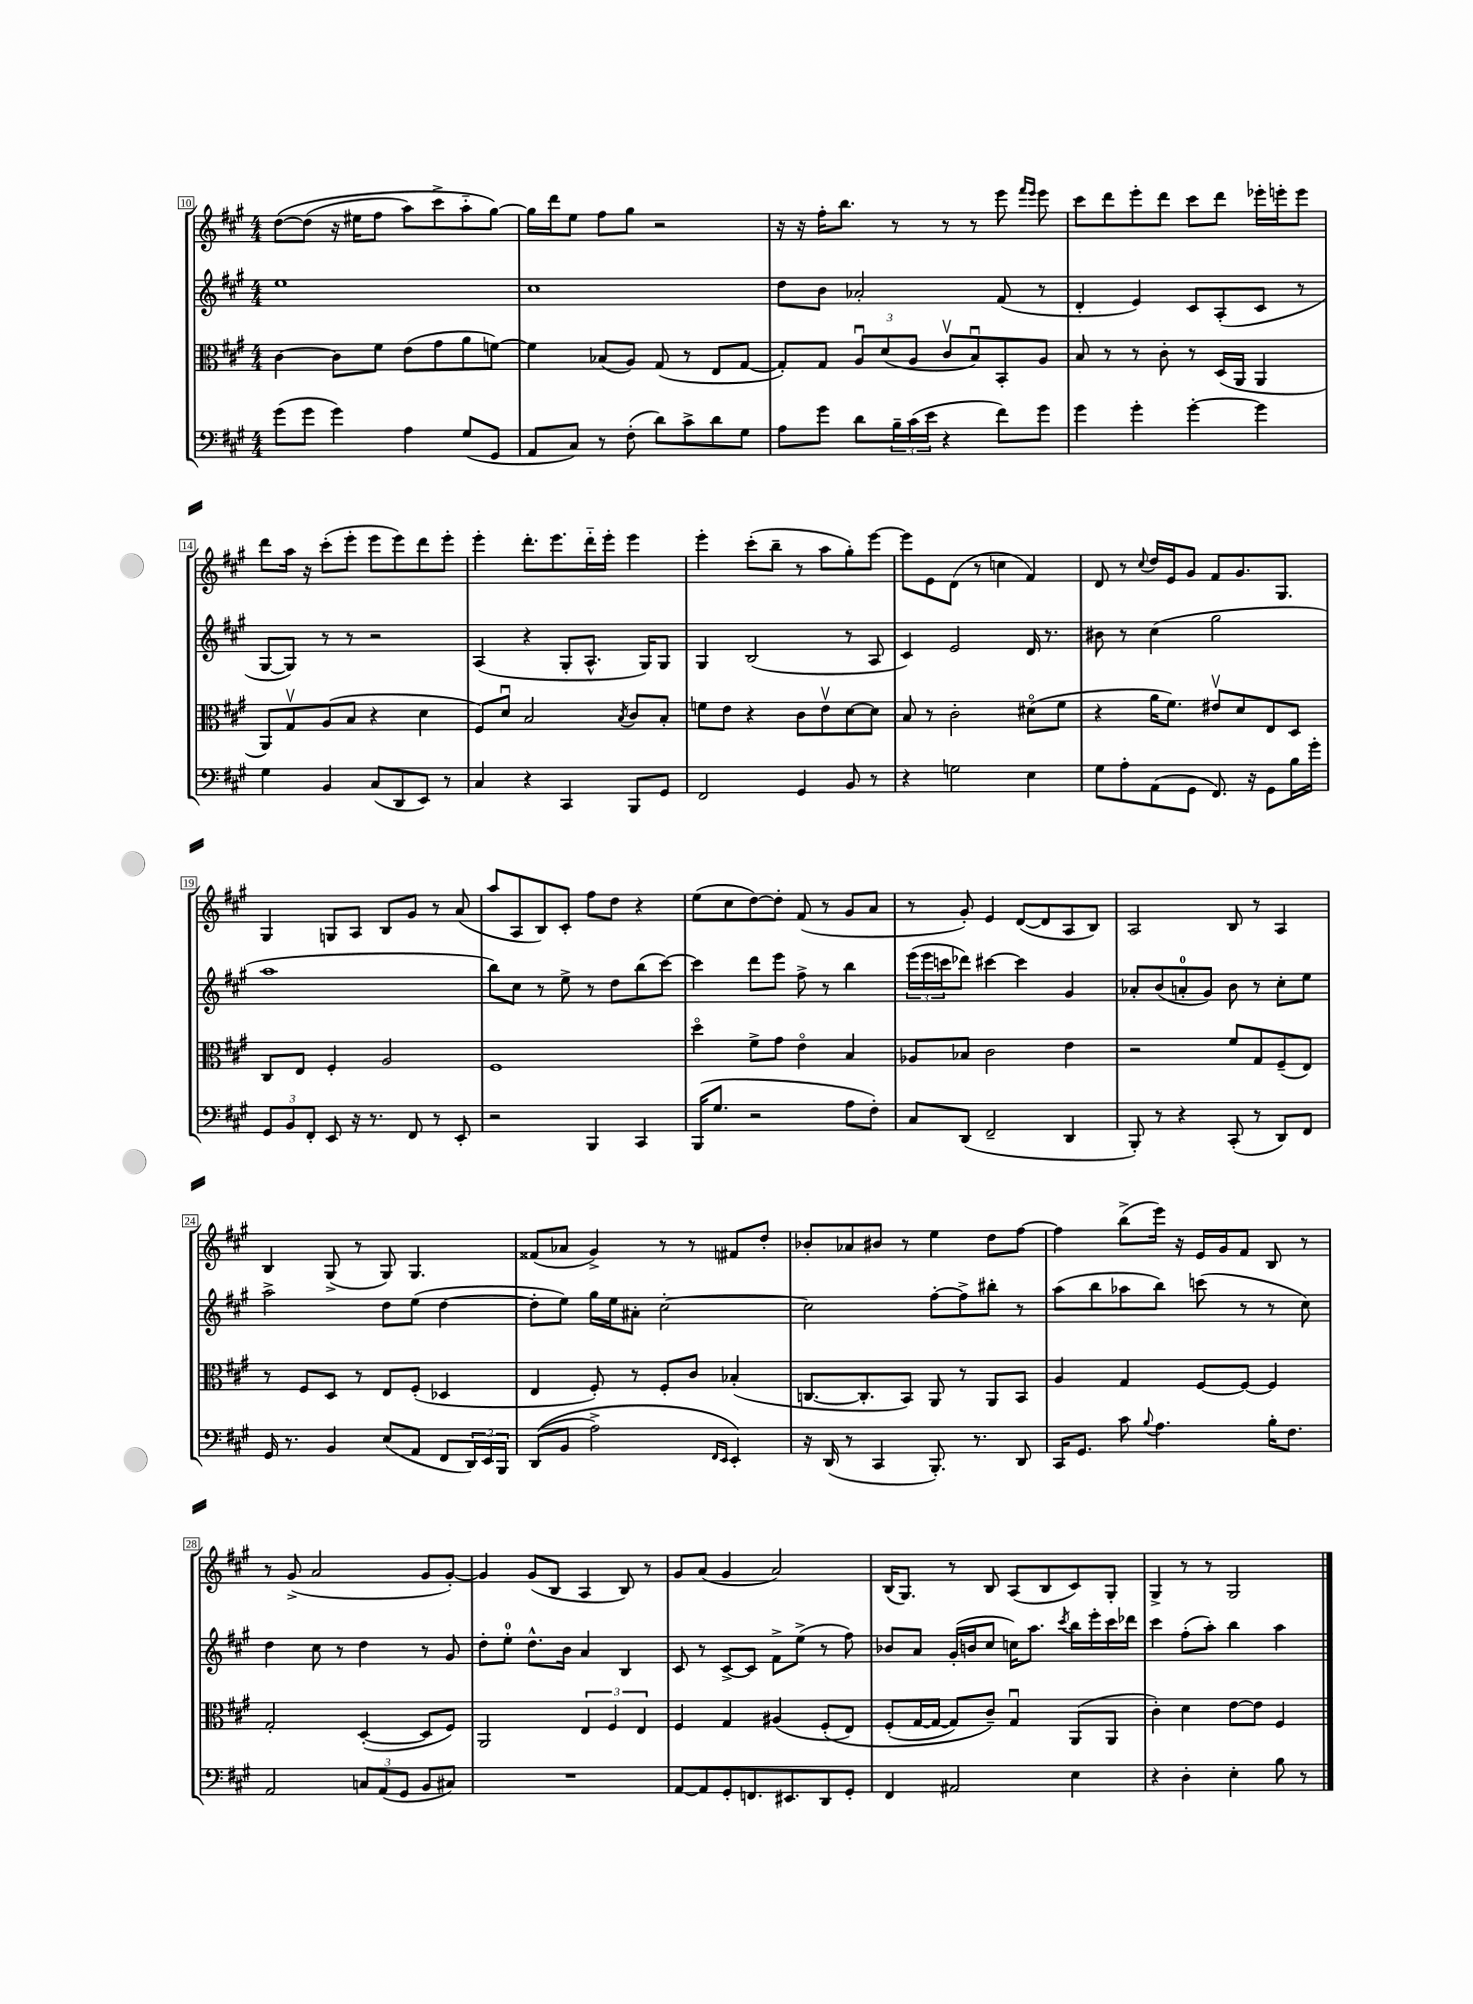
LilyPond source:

<<
\new StaffGroup <<
\new Staff = "s0" {
    \clef treble \key a \major \numericTimeSignature \time 4/4
    d''8~\( d''8( r16 eis''16 fis''8 a''8) cis'''8-> a''8-_ gis''8~\) |
    gis''16 d'''16 e''8 fis''8 gis''8 r2 |
    r16 r16 fis''16-. b''8. r8 r8 r8 e'''8 \grace { fis'''16 e'''16 } e'''8 |
    cis'''8 d'''8 e'''8-. d'''8 cis'''8 d'''8 ees'''16-. e'''16-. e'''8 |
    d'''8 a''16 r16 cis'''8-.( e'''8-. e'''8 e'''8) d'''8 e'''8-. |
    e'''4-. d'''8.-. e'''8. d'''16-_ e'''16-. e'''4 |
    e'''4-. cis'''8-.( b''8-- r8 a''8 gis''8-.) e'''8~ |
    e'''8 e'8 d'8( r8 c''4 fis'4) |
    d'8 r8 \appoggiatura { cis''8 } d''16 e'16 gis'8 fis'8 gis'8. gis8. |
    gis4 g8 a8 b8 gis'8 r8 a'8( |
    a''8 a8 b8) cis'8-. fis''8 d''8 r4 |
    e''8( cis''8 d''8~) d''8-. fis'8( r8 gis'8 a'8 |
    r8 gis'8-.) e'4 d'8~( d'8 a8 b8) |
    a2 b8 r8 a4 |
    b4 gis8->( r8 gis8) gis4. |
    fisis'8( aes'8 gis'4->) r8 r8 fis'8 d''8-. |
    bes'8-. aes'8 bis'8 r8 e''4 d''8 fis''8~ |
    fis''4 b''8->( e'''16) r16 e'16 gis'16 fis'8 b8 r8 |
    r8 gis'8->( a'2 gis'8 gis'8~-.) |
    gis'4 gis'8( b8 a4 b8) r8 |
    gis'8 a'8( gis'4 a'2) |
    b16( gis8.) r8 b8 a8( b8 cis'8) gis8-. |
    gis4-> r8 r8 gis2 \bar "|." |
}
\new Staff = "s1" {
    \clef treble \key a \major \numericTimeSignature \time 4/4
    e''1 |
    cis''1 |
    d''8 b'8 aes'2-. fis'8( r8 |
    d'4-. e'4) cis'8 a8-.( cis'8 r8 |
    gis8~ gis8) r8 r8 r2 |
    a4( r4 gis8-. a8.-^ gis16) gis8 |
    gis4 b2( r8 a8 |
    cis'4) e'2 d'16 r8. |
    bis'8 r8 cis''4( gis''2 |
    a''1 |
    b''8) cis''8 r8 e''8-> r8 d''8 b''8( cis'''8~) |
    cis'''4 d'''8 e'''8 fis''8-> r8 b''4 |
    \tuplet 3/2 { e'''16( e'''16 c'''16 } des'''8) cis'''4~ cis'''4 gis'4 |
    aes'8-. b'8( a'8-0-. gis'8) b'8 r8 cis''8-. e''8 |
    a''2-> d''8 e''8( d''4~ |
    d''8-. e''8) gis''16 e''16 ais'8-. cis''2~-. |
    cis''2 fis''8~-. fis''8-> bis''8-. r8 |
    a''8( b''8 aes''8 b''8) c'''8( r8 r8 cis''8) |
    d''4 cis''8 r8 d''4 r8 gis'8 |
    d''8-. e''8-0-. d''8.-^ b'16 a'4 b4 |
    cis'8 r8 cis'8~-> cis'8 fis'8-> e''8->( r8 fis''8) |
    bes'8 a'8 gis'16-.( b'16 cis''8 c''16) a''8. \acciaccatura { cis'''8 } b''16 e'''16-. cis'''16 des'''16 |
    cis'''4 fis''8-.( a''8-.) b''4 a''4 \bar "|." |
}
\new Staff = "s2" {
    \clef alto \key a \major \numericTimeSignature \time 4/4
    cis'4~ cis'8 fis'8 e'8( gis'8 a'8 f'8~) |
    f'4 bes8( a8) gis8( r8 e8 gis8~ |
    gis8-.) gis8 \tuplet 3/2 { a8\downbow d'8( a8 } cis'8\upbow b8\downbow) b,8-. a8 |
    b8 r8 r8 cis'8-. r8 d16( a,16 a,4 |
    a,8) gis8\upbow a8( b8 r4 d'4 |
    fis8) d'8\downbow b2 \acciaccatura { b8 } cis'8 b8-. |
    f'8 e'8 r4 cis'8 e'8\upbow d'8~ d'8 |
    b8 r8 cis'2-. dis'8\flageolet( fis'8 |
    r4 a'16 fis'8.) eis'8\upbow d'8 e8 d8 |
    cis8 e8 fis4-. a2 |
    fis1 |
    d''4\flageolet fis'8-> gis'8 e'4\flageolet b4 |
    aes8 bes8 cis'2 e'4 |
    r2 fis'8 gis8 fis8--( e8) |
    r8 fis8 d8 r8 e8 fis8-.( des4 |
    e4 fis8-.) r8 fis8-. cis'8 bes4-.( |
    c8.~ c8.-. b,8) a,8 r8 a,8 b,8 |
    a4 gis4 fis8~ fis8~ fis4 |
    gis2-. d4~-.( d8 fis8) |
    a,2 \tuplet 3/2 { e4 fis4 e4 } |
    fis4 gis4 ais4( fis8-.\( e8) |
    fis8-.( gis16~ gis16~ gis8) cis'8--\) gis4\downbow a,8( a,8 |
    cis'4-.) d'4 e'8~ e'8 fis4 \bar "|." |
}
\new Staff = "s3" {
    \clef bass \key a \major \numericTimeSignature \time 4/4
    gis'8( gis'8 gis'4) a4 gis8( gis,8 |
    a,8 cis8) r8 fis8-.( d'8) cis'8-> d'8 gis8 |
    a8 gis'8 d'8 \tuplet 3/2 { b16-- cis'16( e'16 } r4 fis'8) gis'8 |
    gis'4 gis'4-. gis'4~-. gis'4 |
    gis4 b,4 cis8( d,8 e,8) r8 |
    cis4 r4 cis,4 b,,8 gis,8 |
    fis,2 gis,4 b,8 r8 |
    r4 g2 e4 |
    gis8 a8-. a,8( gis,8 fis,8.) r16 gis,8 b16 gis'16-. |
    \tuplet 3/2 { gis,8 b,8 fis,8-. } e,8 r16 r8. fis,8 r8 e,8-. |
    r2 b,,4 cis,4 |
    b,,16( gis8. r2 a8 fis8-.) |
    cis8 d,8( fis,2-- d,4 |
    b,,8-.) r8 r4 cis,8-.( r8 d,8) fis,8 |
    gis,16 r8. b,4 e8( a,8 fis,8 \tuplet 3/2 { d,16) e,16 b,,16 } |
    d,8(\( b,8 a2->) \grace { fis,16 e,16 } e,4-.\) |
    r16 d,16( r8 cis,4 b,,8.-.) r8. d,8 |
    cis,16 gis,8. cis'8 \appoggiatura { b8 } a4. b16-. fis8. |
    a,2 \tuplet 3/2 { c8 a,8( gis,8 } b,8 cis8) |
    R1 |
    a,8~ a,8 gis,8-. f,8. eis,8. d,8 gis,8-. |
    fis,4 ais,2 e4 |
    r4 d4-. e4-. b8 r8 \bar "|." |
}
>>
>>
\layout { \context { \Score currentBarNumber = #10 \override BarNumber.stencil = #(make-stencil-boxer 0.1 0.3 ly:text-interface::print) } }
